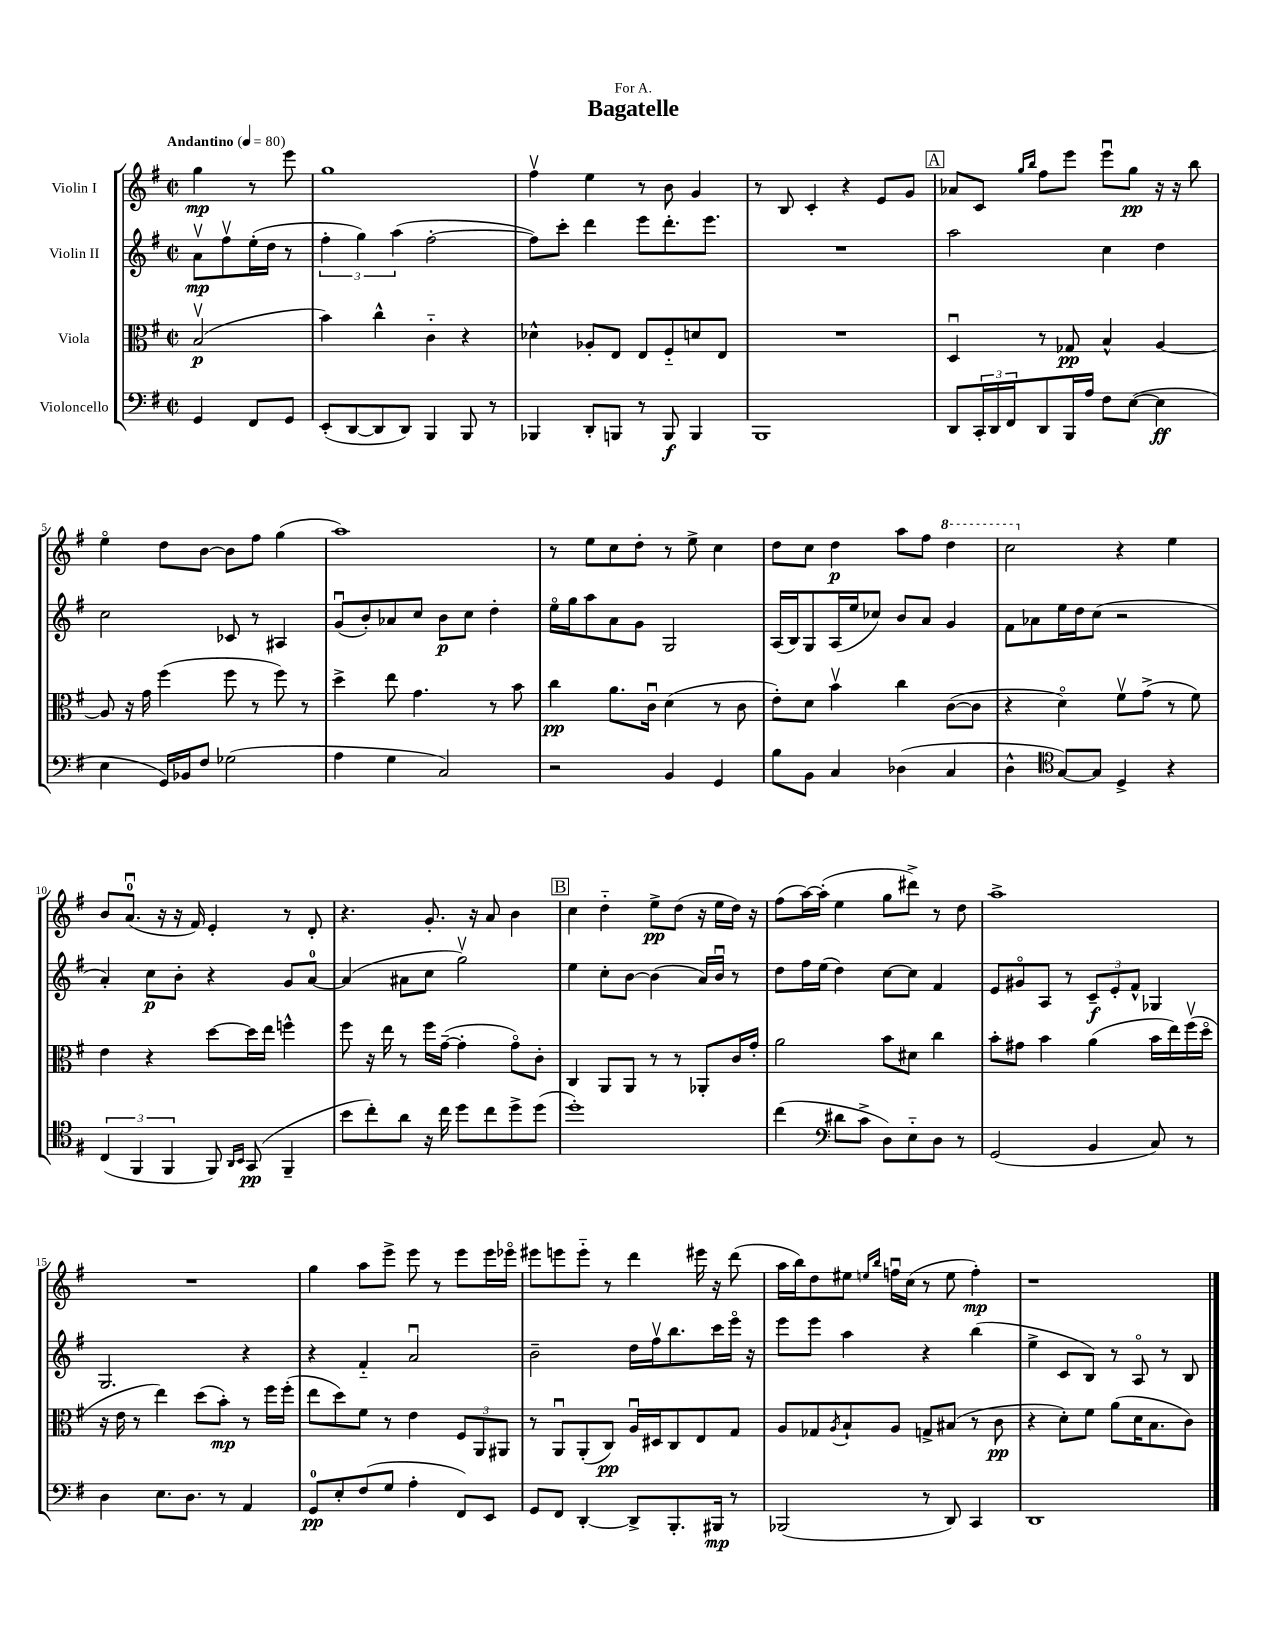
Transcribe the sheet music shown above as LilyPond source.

\header { title = "Bagatelle" dedication = "For A." }
<<
\new StaffGroup <<
\new Staff = "s0" \with { instrumentName = "Violin I" } {
    \clef treble \key g \major \defaultTimeSignature \time 2/2 \partial 2 \tempo "Andantino" 4 = 80
    g''4\mp r8 e'''8 |
    g''1 |
    fis''4\upbow e''4 r8 b'8 g'4 |
    r8 b8 c'4-. r4 e'8 g'8 |
    \mark \markup { \box "A" } aes'8 c'8 \grace { g''16 b''16 } fis''8 e'''8 e'''8\downbow g''8\pp r16 r16 b''8 |
    e''4\flageolet d''8 b'8~ b'8 fis''8 g''4( |
    a''1) |
    r8 e''8 c''8 d''8-. r8 e''8-> c''4 |
    d''8 c''8 d''4\p a''8 fis''8 \ottava #1 d'''4 |
    c'''2 \ottava #0 r4 e''4 |
    b'8 a'8.-0\downbow( r16 r16 fis'16) e'4-. r8 d'8-. |
    r4. g'8.-. r16 a'8 b'4 |
    \mark \markup { \box "B" } c''4 d''4-_ e''8->\pp d''8( r16 e''16 d''16) r16 |
    fis''8( a''16~) a''16-.( e''4 g''8 dis'''8->) r8 d''8 |
    a''1-> |
    R1 |
    g''4 a''8 e'''8-> e'''8 r8 e'''8 e'''16 ees'''16\flageolet |
    eis'''8 e'''8 e'''8-_ r8 d'''4 eis'''16 r16 d'''8( |
    a''16 b''16) d''8 eis''8 \grace { e''16 b''16 } f''16\downbow c''16( r8 e''8 f''4-.\mp) |
    r1 \bar "|." |
}
\new Staff = "s1" \with { instrumentName = "Violin II" } {
    \clef treble \key g \major \defaultTimeSignature \time 2/2 \partial 2
    a'8\upbow\mp fis''8\upbow e''16-.( d''16 r8 |
    \tuplet 3/2 { fis''4-. g''4) a''4( } fis''2~-. |
    fis''8) c'''8-. d'''4 e'''8 d'''8.-. e'''8. |
    R1 |
    \mark \markup { \box "A" } a''2 c''4 d''4 |
    c''2 ces'8 r8 ais4 |
    g'8\downbow( b'8-.) aes'8 c''8 b'8\p c''8 d''4-. |
    e''16\flageolet g''16 a''8 a'8 g'8 g2 |
    a16( b16) g8 a16( e''16 ces''8) b'8 a'8 g'4 |
    fis'8 aes'8 e''16 d''16 c''8( r2 |
    a'4-.) c''8\p b'8-. r4 g'8 a'8-0~ |
    a'4( ais'8 c''8 g''2\upbow) |
    \mark \markup { \box "B" } e''4 c''8-. b'8~ b'4( a'16) b'16\downbow r8 |
    d''8 fis''16 e''16( d''4) c''8~ c''8 fis'4 |
    e'8 gis'8\flageolet a8 r8 \tuplet 3/2 { c'8--\f e'8-. fis'8-^ } ges4 |
    g2. r4 |
    r4 fis'4-_ a'2\downbow |
    b'2-- d''16 fis''16\upbow b''8. c'''16 e'''16\flageolet r16 |
    e'''8 e'''8 a''4 r4 b''4( |
    e''4-> c'8 b8) r8 a8\flageolet r8 b8 \bar "|." |
}
\new Staff = "s2" \with { instrumentName = "Viola" } {
    \clef alto \key g \major \defaultTimeSignature \time 2/2 \partial 2
    b2\upbow\p( |
    b'4) c''4-^ c'4-_ r4 |
    des'4-^ aes8-. e8 e8 fis8-_ d'8 e8 |
    R1 |
    \mark \markup { \box "A" } d4\downbow r8 ges8\pp b4-^ a4~ |
    a8 r16 g'16 fis''4( fis''8 r8 fis''8) r8 |
    d''4-> e''8 g'4. r8 b'8 |
    c''4\pp a'8. c'16\downbow d'4( r8 c'8 |
    e'8-.) d'8 b'4\upbow c''4 c'8~( c'8 |
    r4 d'4\flageolet) fis'8\upbow g'8->( r8 fis'8) |
    e'4 r4 d''8~ d''16 e''16 f''4-^ |
    fis''8 r16 e''16 r8 fis''16 g'16~--( g'4-. g'8\flageolet) c'8-. |
    \mark \markup { \box "B" } c4 a,8 a,8 r8 r8 aes,8-. c'16 g'16-. |
    a'2 b'8 dis'8 c''4 |
    b'8-. gis'8 b'4 a'4( b'16 e''16) fis''16\upbow( d''16\flageolet |
    r16 e'16 r8 e''4) d''8( b'8-.\mp) r8 fis''16 fis''16-.( |
    e''8 d''8) fis'8 r8 e'4 \tuplet 3/2 { fis8 a,8 ais,8 } |
    r8 a,8\downbow a,8-.( c8\pp) a16\downbow dis16 c8 e8 g8 |
    a8 ges8 \acciaccatura { a8 } b8-! a8 g8-> bis8( r8 c'8\pp |
    r4 d'8-.) fis'8 a'8( d'16 b8. c'8) \bar "|." |
}
\new Staff = "s3" \with { instrumentName = "Violoncello" } {
    \clef bass \key g \major \defaultTimeSignature \time 2/2 \partial 2
    g,4 fis,8 g,8 |
    e,8-.( d,8~ d,8 d,8) b,,4 b,,8 r8 |
    bes,,4 d,8-. b,,8 r8 b,,8\f b,,4 |
    b,,1 |
    \mark \markup { \box "A" } d,8 \tuplet 3/2 { c,16-. d,16 fis,16 } d,8 b,,16 a16 fis8 e8~( e4\ff |
    e4 g,16) bes,16 fis8 ges2( |
    a4 g4 c2) |
    r2 b,4 g,4 |
    b8 b,8 c4 des4( c4 |
    d4-^ \clef tenor g8~) g8 d4-> r4 |
    \tuplet 3/2 { c4( fis,4 fis,4 } fis,8) \grace { a,16 b,16 } g,8\pp( fis,4-- |
    b'8 c''8-.) a'8 r16 c''16 d''8 c''8 d''8-> d''8( |
    \mark \markup { \box "B" } d''1-.) |
    c''4( \clef bass dis'8 c'8-> d8) e8-_ d8 r8 |
    g,2( b,4 c8) r8 |
    d4 e8. d8. r8 a,4 |
    g,8-0\pp e8-. fis8( g8 a4-. fis,8) e,8 |
    g,8 fis,8 d,4~-. d,8-> b,,8.-. bis,,16\mp r8 |
    bes,,2( r8 d,8) c,4 |
    d,1 \bar "|." |
}
>>
>>
